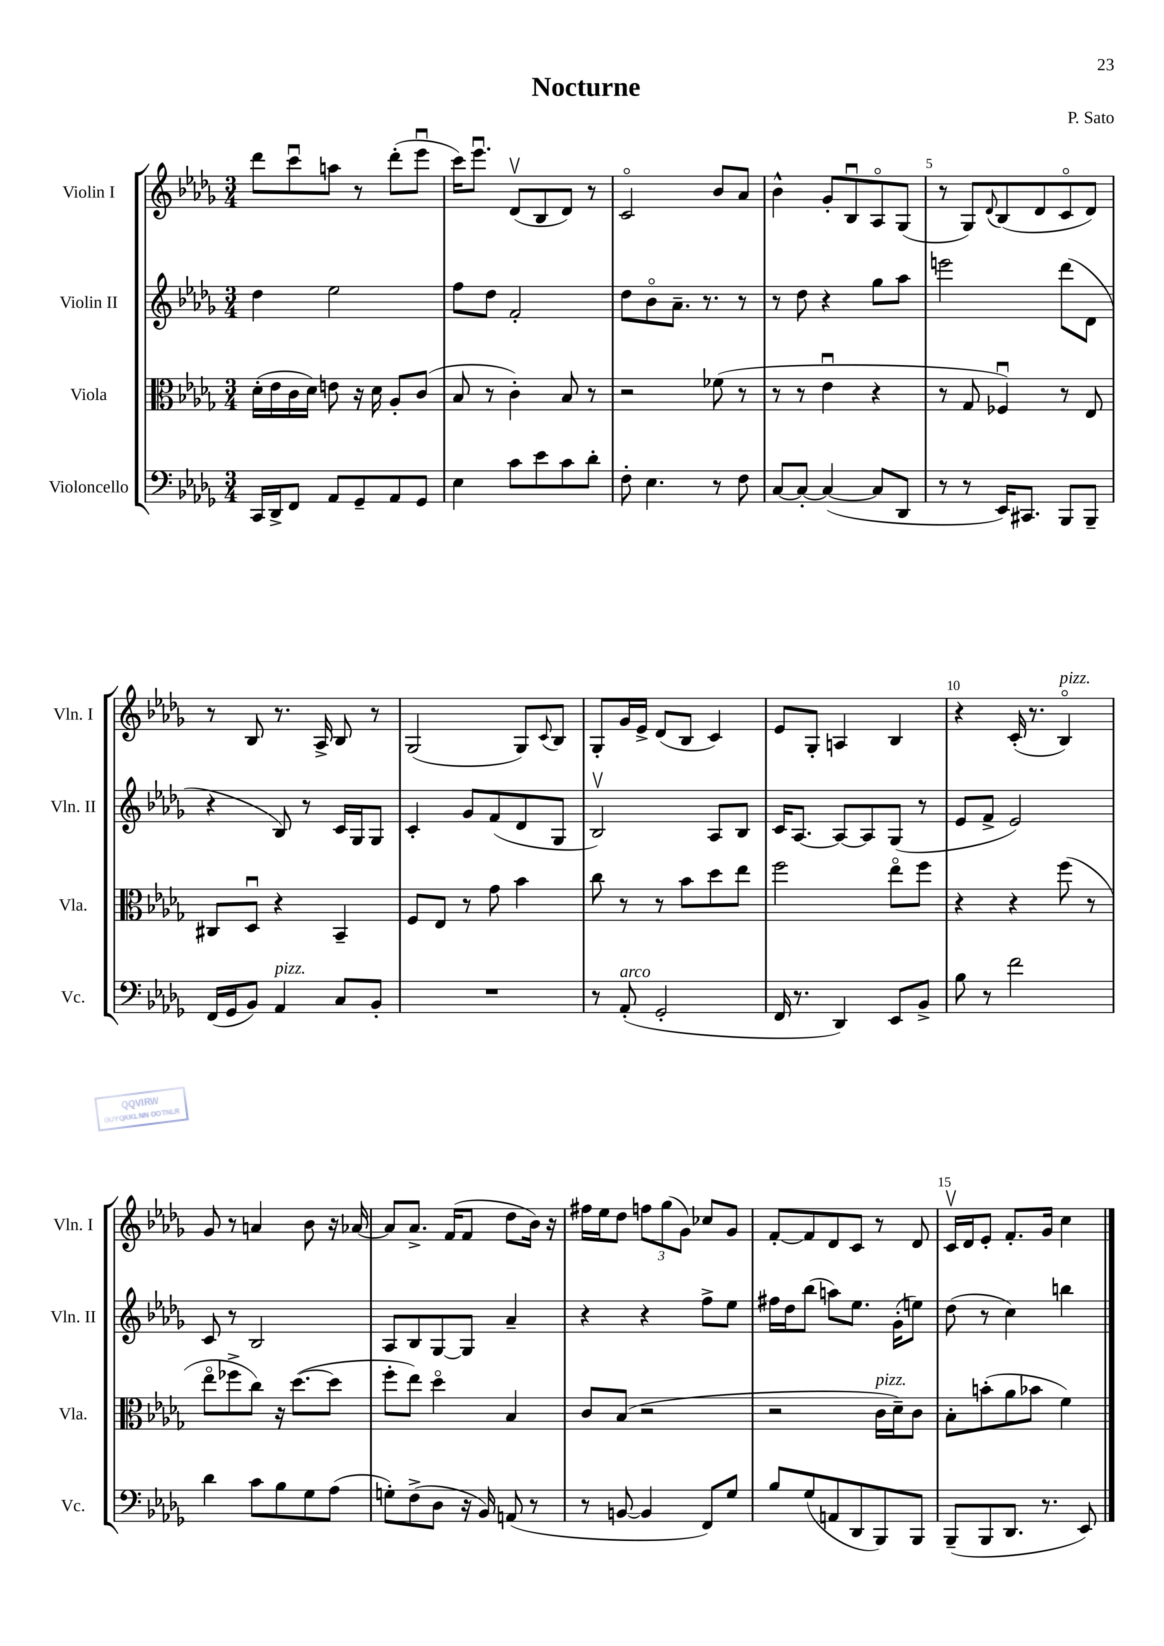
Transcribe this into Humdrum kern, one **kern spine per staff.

**kern	**kern	**kern	**kern
*part4	*part3	*part2	*part1
*staff4	*staff3	*staff2	*staff1
*I"Violoncello	*I"Viola	*I"Violin II	*I"Violin I
*I'Vc.	*I'Vla.	*I'Vln. II	*I'Vln. I
*clefF4	*clefC3	*clefG2	*clefG2
*k[b-e-a-d-g-]	*k[b-e-a-d-g-]	*k[b-e-a-d-g-]	*k[b-e-a-d-g-]
*M3/4	*M3/4	*M3/4	*M3/4
=1	=1	=1	=1
16CC/LL	(16d-'\LL	4dd-\	8ddd-\L
16DD-^/J	16e-\	.	.
8FF/J	16c\	.	8cccu\
.	16d-\JJ)	.	.
8AA-/L	8en\	2ee-\	8aan\J
8GG-~/	16r	.	8r
.	16d-\	.	.
8AA-/	8A-'/L	.	(8ddd-'\L
8GG-/J	(8c/J	.	8eee-u\J
=2	=2	=2	=2
4E-\	8B-/	8ff\L	16ccc\KL)
.	.	.	8.eee-u\J
.	8r	8dd-\J	.
8c\L	4c'\)	2f'/	(8d-v/L
8e-\	.	.	8B-/
8c\	8B-/	.	8d-/J)
8d-'\J	8r	.	8r
=3	=3	=3	=3
8F'\	2r	8dd-\L	2c/
4.E-\	.	8b-\	.
.	.	8.a-~\J	.
.	.	8.r	.
8r	(8f-X\	.	8b-/L
8F\	8r	8r	8a-/J
=4	=4	=4	=4
[8C/L	8r	8r	4b-^^\
8C'/J_	8r	8dd-\	.
(4C/_	4e-u\	4r	8g-'/L
.	.	.	8B-u/
8C/L]	4r	8gg-\L	8A-/
8DD-/J	.	8aa-\J	(8G-/J
=5	=5	=5	=5
8r	8r	2eeen\	8r
8r	8G-/	.	8G-/L)
.	.	.	8qqd-/
16EE-/KL)	4F-Xu/)	.	(8B-/
8.CC#X/J	.	.	.
.	.	.	8d-/
8BBB-/L	8r	(8ddd-\L	8c/
8BBB-~/J	8E-/	8d-\J	8d-/J)
!!LO:LB:g=z
=6	=6	=6	=6
(16FF/LL	8C#X/L	4r	8r
16GG-/J	.	.	.
8BB-/J)	8D-u/J	.	8B-/
!LO:TX:a:i:t=pizz.	!	!	!
4AA-/	4r	8B-/)	8.r
.	.	8r	.
.	.	.	16A-^/
8C/L	4BB-~/	16c/LL	8B-/
.	.	16G-/J	.
8BB-'/J	.	8G-/J	8r
=7	=7	=7	=7
2.r	8F/L	4c'/	(2G-/
.	8E-/J	.	.
.	8r	8g-/L	.
.	8g-\	(8f/	.
.	4b-\	8d-/	8G-/L)
.	.	.	8qqc/
.	.	8G-/J	8B-/J
=8	=8	=8	=8
8r	8cc\	2B-v/)	8G-'/L
!LO:TX:a:i:t=arco	!	!	!
(8AA-'/	8r	.	16g-/L
.	.	.	16e-^/JJ
2GG-'/	8r	.	(8d-/L
.	8b-\L	.	8B-/J
.	8dd-\	8A-/L	4c/)
.	8ee-\J	8B-/J	.
=9	=9	=9	=9
16FF/	2ff\	16c/KL	8e-/L
8.r	.	[8.A-/J	.
.	.	.	8G-'/J
4DD-/)	.	8A-/L_	4An/
.	.	8A-/]	.
8EE-/L	8ee-\L	(8G-/J	4B-/
8BB-^/J	8ff\J	8r	.
=10	=10	=10	=10
8B-\	4r	8e-/L	4r
8r	.	8f^/J	.
2f\	4r	2e-/)	(16c'/
.	.	.	8.r
!	!	!	!LO:TX:a:i:t=pizz.
.	(8ff\	.	4B-/)
.	8r	.	.
!!LO:LB:g=z
=11	=11	=11	=11
4d-\	8ee-\L	8c/	8g-/
.	8ff-X^\	8r	8r
8c\L	8cc\J)	2B-/	4an/
8B-\	16r	.	.
.	([8.dd-\L	.	.
8G-\	.	.	8b-\
(8A-\J	8dd-\J]	.	16r
.	.	.	[16a-X/
=12	=12	=12	=12
8Gn'\L)	8ff'\L	8A-/L	8a-/L]
(8F^\	8ee-\J)	8B-/	8.a-^/J
8D-\J	4dd-\	[8G-/	.
.	.	.	(16f/KL
16r	.	8G-/J]	8f/J
16BB-/)	.	.	.
(8AAn/	4B-/	4a-~/	8dd-\L
8r	.	.	16b-\Jk)
.	.	.	16r
=13	=13	=13	=13
8r	8c/L	4r	16ff#X\LL
.	.	.	16ee-\J
[8BBn/	(8B-/J	.	8dd-\J
4BB/]	2r	4r	12ffn\L
.	.	.	(12gg-\
.	.	.	12g-\J)
8FF/L)	.	8ff^\L	8cc-X/L
8G-/J	.	8ee-\J	8g-/J
=14	=14	=14	=14
8B-/L	2r	16ff#X\LL	[8f'/L
.	.	16dd-\J	.
(8G-/	.	(8bb-\J	8f/]
8AAn/	.	8aan\L)	8d-/
8DD-/	.	8.ee-\J	8c/J
!	!LO:TX:a:i:t=pizz.	!	!
8BBB-/)	16c\LL	.	8r
.	16d-~\J)	(16g-'\KL	.
8BBB-/J	8c\J	8een\J)	8d-/
=15	=15	=15	=15
(8BBB-~/L	8B-'\L	(8dd-\	16cv/LL
.	.	.	16d-/J
8BBB-/	(8bn'\	8r	8e-'/J
8.DD-/J	8a-\	4cc\)	8.f'/L
.	8b-X\J	.	.
8.r	.	.	16g-/Jk
.	4f\)	4bbn\	4cc\
8EE-/)	.	.	.
==	==	==	==
*-	*-	*-	*-
